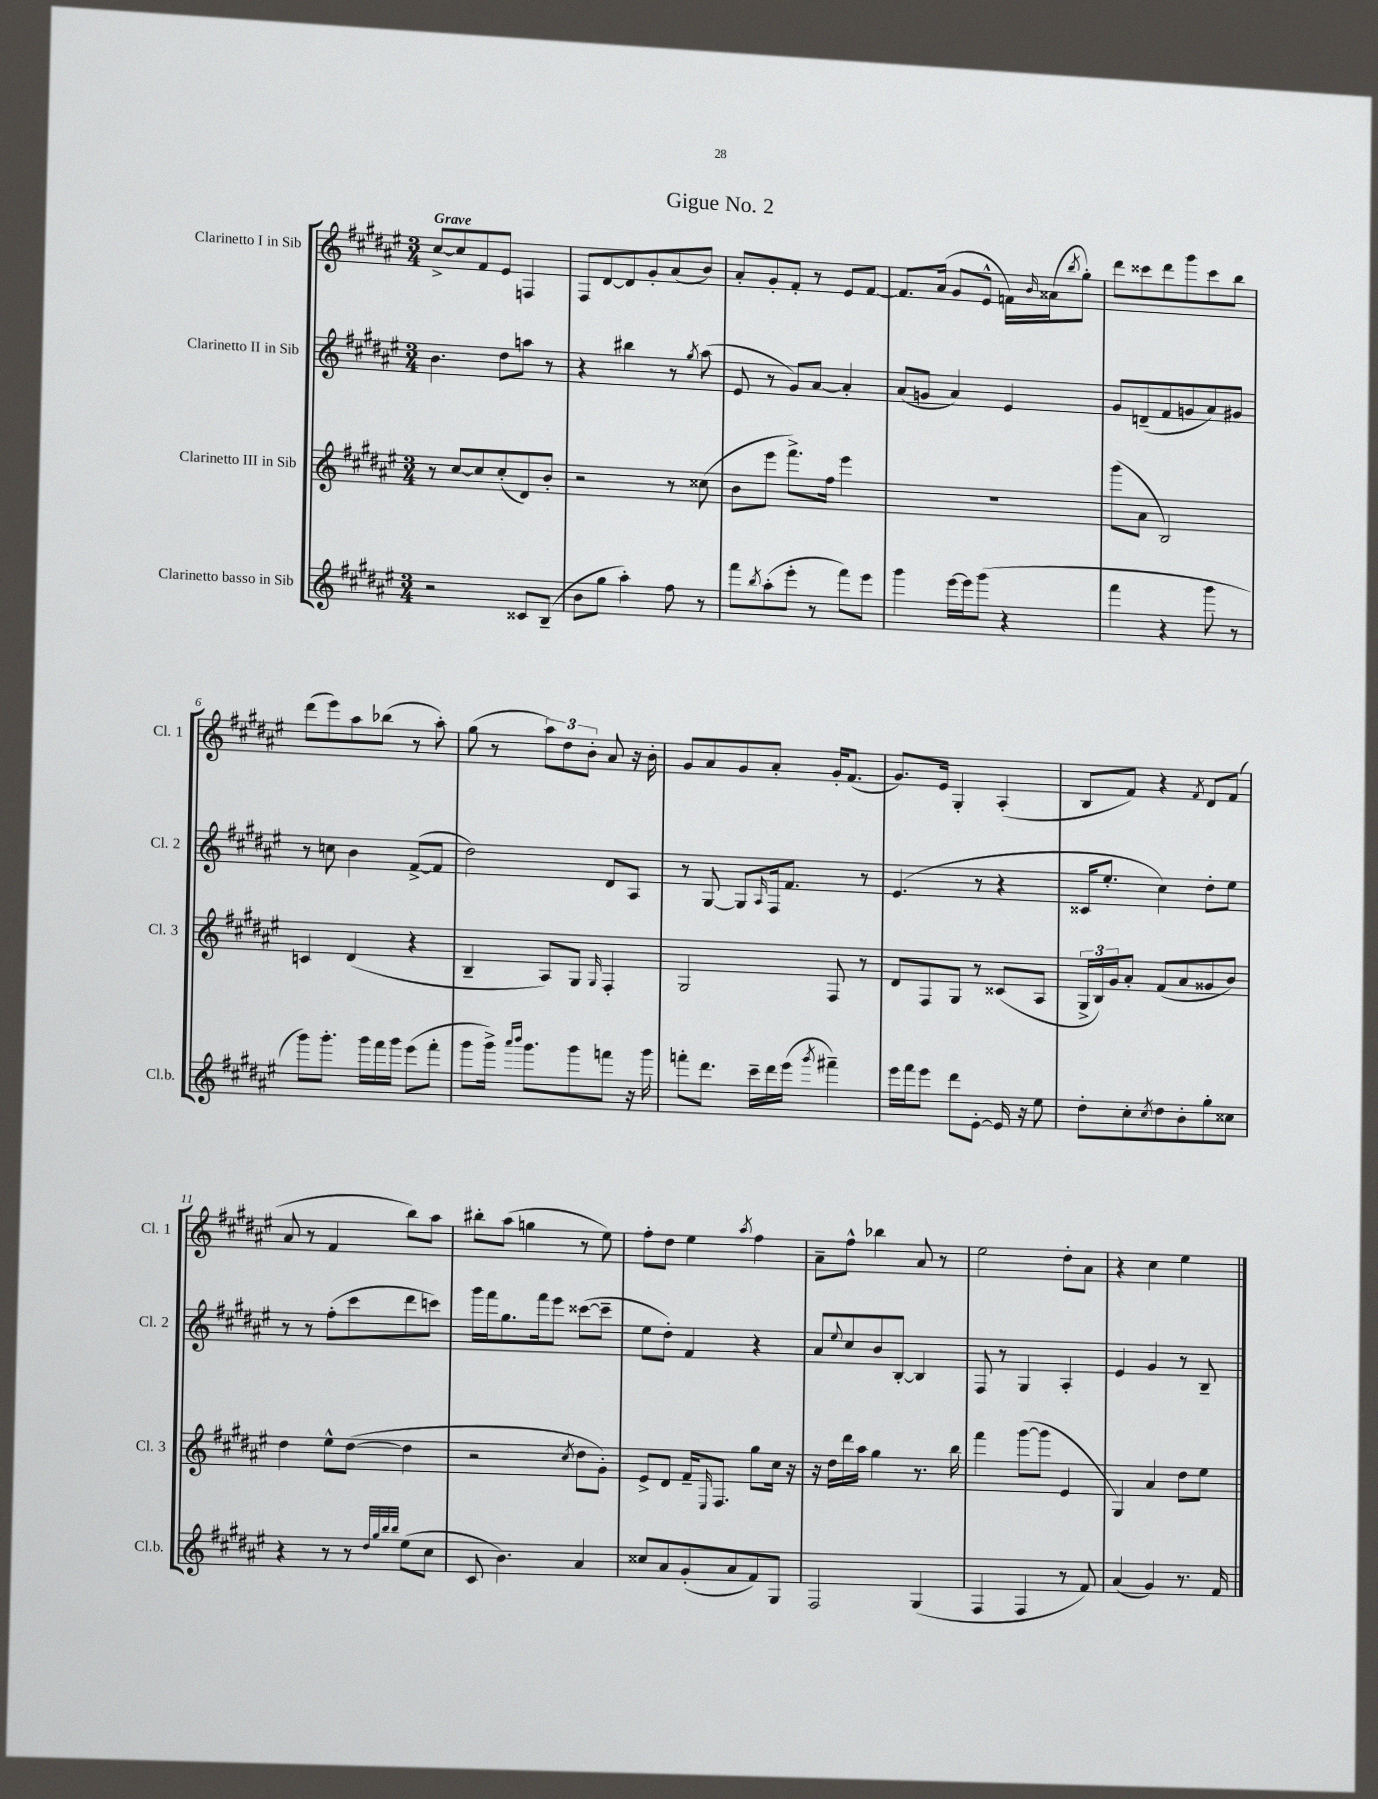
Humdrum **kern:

**kern	**kern	**kern	**kern
*part4	*part3	*part2	*part1
*staff4	*staff3	*staff2	*staff1
*I"Clarinetto basso in Sib	*I"Clarinetto III in Sib	*I"Clarinetto II in Sib	*I"Clarinetto I in Sib
*I'Cl.b.	*I'Cl. 3	*I'Cl. 2	*I'Cl. 1
*clefG2	*clefG2	*clefG2	*clefG2
*k[f#c#g#d#a#e#]	*k[f#c#g#d#a#e#]	*k[f#c#g#d#a#e#]	*k[f#c#g#d#a#e#]
*M3/4	*M3/4	*M3/4	*M3/4
=1	=1	=1	=1
!	!	!	!LO:TX:a:B:t=Grave
2r	8r	4.b\	[8cc#^/L
.	[8cc#/L	.	8cc#/]
.	8cc#/]	.	8f#/
.	(8cc#'/	8dd#\L	8e#/J
8c##X/L	8d#/)	8aan\J	4Fn/
(8B~/J	8b'/J	8r	.
=2	=2	=2	=2
8b\L	2r	4r	8F#/L
8gg#\J	.	.	[8d#/
4aa#'\)	.	4bb#X\	8d#/]
.	.	.	8g#'/
8ff#\	8r	8r	(8a#/
.	.	8qgg#/	.
8r	(8cc##X\	(8aa#\	8b/J)
=3	=3	=3	=3
8fff#\L	8b\L	8e#/	8a#'/L
8qbb/	.	.	.
(8aa#'\	8eee#\J	8r	8g#'/
8eee#'\J	8.fff#^\L)	8g#/L)	8f#'/J
8r	.	[8a#/J	8r
.	16ff#\Jk	.	.
8fff#\L)	4eee#\	4a#'/]	8e#/L
8eee#\J	.	.	[8f#/J
=4	=4	=4	=4
4ggg#\	2.r	(8a#/L	8.f#/L]
.	.	8gn/J	.
.	.	.	(16a#/Jk
[16eee#\LL	.	4a#/)	8g#/L
16eee#\J]	.	.	.
(8ggg#\J	.	.	8e#^^/J
4r	.	4e#/	16fn\LL)
.	.	.	16qqb/
.	.	.	(16a##X\J
.	.	.	8qbb/
.	.	.	8gg#'\J)
=5	=5	=5	=5
4fff#\	(8ggg#\L	8g#/L	8ddd#\L
.	8a#\J	(8dn~/	8ccc##X\
4r	2B/)	8f#/	8ddd#\
.	.	8gn/	8ggg#\
8ggg#\	.	8a#/)	8ccc##\
8r	.	8g#X/J	8bb\J
!!LO:LB:g=z
=6	=6	=6	=6
8ggg#\L)	4cn/	8r	(8ddd#\L
8.ggg#'\J	.	8ccn\	8eee#\)
.	(4d#/	4b\	8aa#\
16ggg#\LL	.	.	.
16fff#\	.	.	(8bb-X\J
16ggg#\JJ	.	.	.
(8eee#\L	4r	([8f#^/L	8r
8fff#'\J	.	8f#/J]	8aa#'\)
=7	=7	=7	=7
8ggg#\L	4B~/	2dd#\)	(8gg#\
16ggg#^\Jk)	.	.	8r
16qqaaa#/LL	.	.	.
16qqbbb/JJ	.	.	.
8.ggg#\L	.	.	.
.	8A#/L)	.	12aa#\L)
.	.	.	12dd#\
8ggg#\	8G#/J	.	.
.	.	.	12b'\J
.	16qqG#/	.	.
8fffn\J	4F#'/	8d#/L	8a#/
16r	.	8A#/J	16r
16ggg#\	.	.	16b'\
=8	=8	=8	=8
8fffn'\L	2G#/	8r	8g#/L
8.ddd#\J	.	[8G#/	8a#/
.	.	8G#/L]	8g#/
16ccc#~\LL	.	.	.
.	.	16qqA#/	.
16ddd#\	.	16F#/k	8a#'/J
(16eee#\JJ	.	8.f#/J	.
8qggg#/	.	.	.
4fff#X~\)	8F#/	.	16g#'/KL
.	.	.	(8.f#/J
.	8r	8r	.
=9	=9	=9	=9
16eee#\LL	8d#/L	(4.e#/	8.g#/L)
16fff#\J	.	.	.
8eee#\J	8F#/	.	.
.	.	.	16e#/Jk
8ddd#\L	8G#/J	.	4G#'/
[8e#'\J	8r	8r	.
16e#/]	(8c##X/L	4r	(4A#'/
16r	.	.	.
8ee#\	8A#/J	.	.
=10	=10	=10	=10
8dd#'\L	24G#^/LL	16c##X/KL	8B/L
.	24B/)	.	.
.	.	8.ee#'/J	.
.	24g#/J	.	.
8cc#'\	8a#'/J	.	8f#/J)
8qcc#/	.	.	.
8dd#\	(8f#/L	4cc#\)	4r
8b'\	8a#/	.	.
.	.	.	8qf#/
8gg#'\	8g##X/	8dd#'\L	8d#/L
8cc##X\J	8b/J)	8ee#\J	(8f#/J
!!LO:LB:g=z
=11	=11	=11	=11
4r	4dd#\	8r	8a#/
.	.	8r	8r
8r	8ee#^^\L	(8ff#'\L	4f#/
8r	([8dd#\J	8ccc#\	.
32qqdd#/LLL	.	.	.
32qqgg#/	.	.	.
32qqbb/	.	.	.
32qqbb/JJJ	.	.	.
(8ee#\L	4dd#\]	8ddd#\	8bb\L)
8cc#\J	.	8cccn\J)	8aa#\J
=12	=12	=12	=12
8c#/	2r	16ggg#\LL	8bb#X'\L
.	.	16fff#\J	.
4.b\)	.	8.gg#\	(8aa#\J
.	.	.	4ggn\
.	.	16fff#\k	.
.	.	8eee#\J	.
.	8qcc#/	.	.
4a#/	8dd#\L	([8ccc##X\L	8r
.	8g#'\J)	8ccc##~\J]	8ee#\)
=13	=13	=13	=13
8cc##X/L	8e#^/L	8ee#\L	8ff#'\L
8a#/	8d#/J	8dd#'\J)	8dd#\J
(8g#'/	16f#~/KL	4f#/	4ee#\
.	16qqE#/	.	.
.	8.F#/J	.	.
8a#/	.	.	.
.	.	.	8qaa#/
8f#/)	8gg#\L	4r	4ff#\
8G#/J	16cc#\Jk	.	.
.	16r	.	.
=14	=14	=14	=14
2F#/	16r	8a#/L	8a#~\L
.	16dd#\LL	.	.
.	.	8qqee#/	.
.	16ddd#\	8cc#/	8ff#^^\J
.	16aa#\JJ	.	.
.	4gg#\	8b/	4bb-X\
.	.	[8B'/J	.
(4G#/	8.r	4B/]	8a#/
.	.	.	8r
.	16bb\	.	.
=15	=15	=15	=15
4F#/	4fff#\	8F#/	2ee#\
.	.	8r	.
4F#/	([8ggg#\L	4G#/	.
.	8ggg#\J]	.	.
8r	4e#/	4A#'/	8dd#'\L
8f#/)	.	.	8a#\J
=16	=16	=16	=16
(4a#/	4G#/)	4e#/	4r
4g#/)	4a#/	4g#/	4cc#\
8.r	8dd#\L	8r	4ee#\
.	8ee#\J	8B~/	.
16f#/	.	.	.
==	==	==	==
*-	*-	*-	*-
